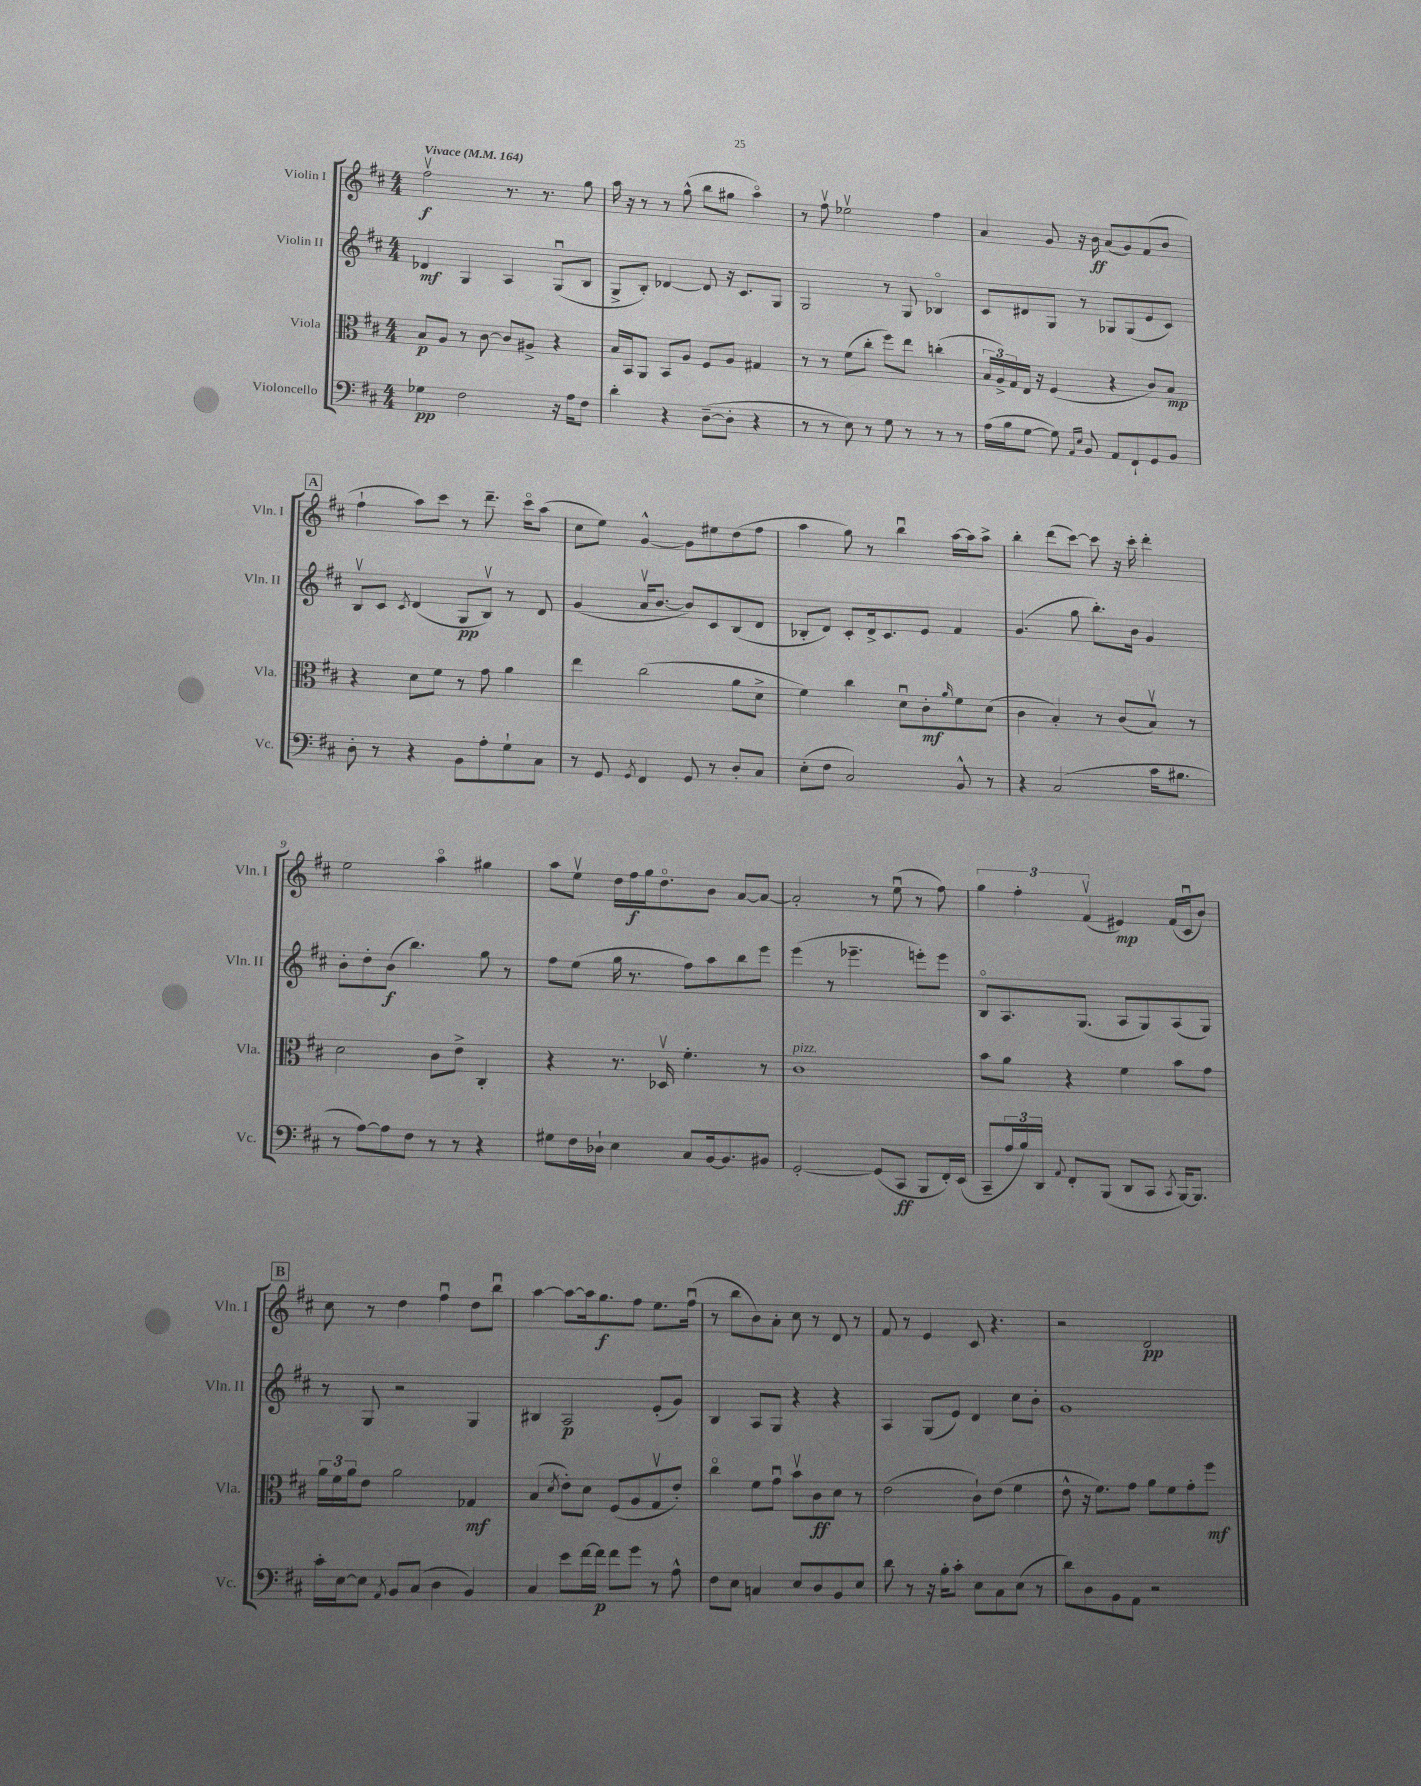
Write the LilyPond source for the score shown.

<<
\new StaffGroup <<
\new Staff = "s0" \with { instrumentName = "Violin I" shortInstrumentName = "Vln. I" } {
    \clef treble \key d \major \numericTimeSignature \time 4/4 \tempo "Vivace" 4 = 164
    fis''2\upbow\f r8. r8. g''8 |
    a''16 r16 r8 r8 g''8-^( b''8 gis''8 a''4\flageolet) |
    r8 fis''8\upbow ees''2\upbow fis''4 |
    a'4 g'8 r16 b'16\ff a'8( g'8) fis'8( b'8 |
    \mark \markup { \box "A" } fis''4-! a''8) cis'''8 r8 d'''8.-- cis'''16\flageolet a''8( |
    cis''8 e''8) g'4~-^ g'8 eis''8 d''8( fis''8 |
    a''4 g''8) r8 b''4\downbow a''16~ a''16 a''8-> |
    b''4-. d'''8( cis'''8~) cis'''8 r16 cis'''16-. d'''4-. |
    e''2 a''4\flageolet gis''4 |
    a''8 e''8\upbow d''16 fis''16\f g''16 d''8.\flageolet b'8 a'8~ a'8~ |
    a'2-. r8 e''8\downbow( r8 fis''8) |
    \tuplet 3/2 { g''4 fis''4-. fis'4\upbow( } eis'4\mp) fis'16( cis'16\downbow b'8) |
    \mark \markup { \box "B" } cis''8 r8 d''4 fis''4\downbow d''8 b''8\downbow |
    a''4~ a''8~ a''16 g''8.\f fis''8 e''8. fis''16\downbow( |
    r8 b''8 b'8) a'8-. cis''8 r8 d'8 r8 |
    fis'8 r8 e'4 cis'8 r4. |
    r2 d'2\pp \bar "|." |
}
\new Staff = "s1" \with { instrumentName = "Violin II" shortInstrumentName = "Vln. II" } {
    \clef treble \key d \major \numericTimeSignature \time 4/4
    des'4\mf g4 a4 g8\downbow( b8 |
    g8-> b8-.) des'4~ des'8 r16 cis'8. g8 |
    g2 r8 g8 bes4\flageolet |
    cis'8 dis'8 g8 r8 ges8 ges8( e'8 cis'8) |
    \mark \markup { \box "A" } b8\upbow cis'8 \acciaccatura { cis'8 } d'4( g8\pp b8\upbow) r8 d'8 |
    g'4( a'16\upbow b'8.~ b'8) cis'8 b8( d'8 |
    bes8-. d'8) cis'8-. d'16-> cis'8. e'8 fis'4 |
    g'4.( g''8 b''8.-.) b'16 g'4 |
    b'8-. d''8-. b'8\f( b''4.) g''8 r8 |
    fis''8 e''8( g''16 r8. fis''8) a''8 b''8 e'''8 |
    e'''4( r8 ees'''4.-- e'''8-.) e'''8 |
    b8\flageolet a8. g8.( a8 g8) a8( g8) |
    \mark \markup { \box "B" } r8 g8 r2 g4 |
    bis4 a2\p e'8-.( g'8) |
    b4 a8 g8 r4 r4 |
    a4 g8( e'8) d'4 cis''8 b'8-. |
    g'1 \bar "|." |
}
\new Staff = "s2" \with { instrumentName = "Viola" shortInstrumentName = "Vla." } {
    \clef alto \key d \major \numericTimeSignature \time 4/4
    b8\p a8 r8 cis'8~ cis'8 ais8-> r4 |
    b16 b,16 a,8 b,8 a8 fis8 a8 gis4 |
    r8 r8 fis'8( cis''8-. fis''8) e''8 c''4-.( |
    \tuplet 3/2 { b16 a16->) g16 } e16 r16 fis4( r4 cis'8) b8\mp |
    \mark \markup { \box "A" } r4 d'8 fis'8 r8 g'8 a'4 |
    e''4 cis''2( a'8 d'8-> |
    fis'4) cis''4 d'8\downbow cis'8-.\mf \grace { a'16 } fis'8 d'8( |
    cis'4 b4-.) r8 cis'8( b8\upbow) r8 |
    d'2 cis'8 e'8-> cis4-. |
    r4 r8. des16\upbow fis'4.-. r8 |
    cis'1^\markup { \italic "pizz." } |
    b'8 a'8 r4 fis'4 b'8 g'8 |
    \mark \markup { \box "B" } \tuplet 3/2 { a'16 fis'16 a'16 } e'8 a'2 ges4\mf |
    b4( \acciaccatura { d'8 } e'8-.) d'8 fis8( a8 g8\upbow e'8-.) |
    cis''4\flageolet fis'8 g'8\downbow b'8\upbow cis'8\ff d'8 r8 |
    e'2( cis'8-!) e'8( fis'4 |
    e'8-^ r16 fis'8.) g'8 a'8 fis'8 g'8-. fis''8\mf \bar "|." |
}
\new Staff = "s3" \with { instrumentName = "Violoncello" shortInstrumentName = "Vc." } {
    \clef bass \key d \major \numericTimeSignature \time 4/4
    ges4\pp fis2 r16 a16 fis8 |
    d'4-. r4 d8~--( d8-. r4 |
    r8 r8 e8) r8 g8 r8 r8 r8 |
    a16( b16 g8~ g8) \grace { a,16 e16 } b,8 a,8 fis,8-! g,8 b,8 |
    \mark \markup { \box "A" } d8-. r8 r4 b,8 a8-. g8-! cis8 |
    r8 g,8 \acciaccatura { g,8 } fis,4 g,8 r8 d8-. cis8 |
    e8-.( fis8 cis2) b,8-^ r8 |
    r4 cis2( cis'16 bis8. |
    r8 a8~) a8 fis8 r8 r8 r4 |
    gis8 fis16 des16-! e4 cis8 b,16~ b,8. bis,8 |
    g,2~-. g,8( cis,8\ff b,,8 fis,16-.) e,16( |
    cis,8-- \tuplet 3/2 { a16 b16) d,16 } \appoggiatura { a,8 } fis,8-. b,,8( d,8 cis,8 \acciaccatura { cis,8 } b,,16~) b,,8. |
    \mark \markup { \box "B" } cis'16-. e16~ e8 \acciaccatura { a,8 } b,8 cis8( d4 b,4) |
    cis4 e'8 fis'16~ fis'16\p fis'8 g'8 r8 a8-^ |
    fis8 e8 c4 e8 d8 b,8 e8 |
    d'8 r8 r16 b16-. cis'8-. e8 cis8 e8( r8 |
    d'8) d8 b,8 a,8 r2 \bar "|." |
}
>>
>>
